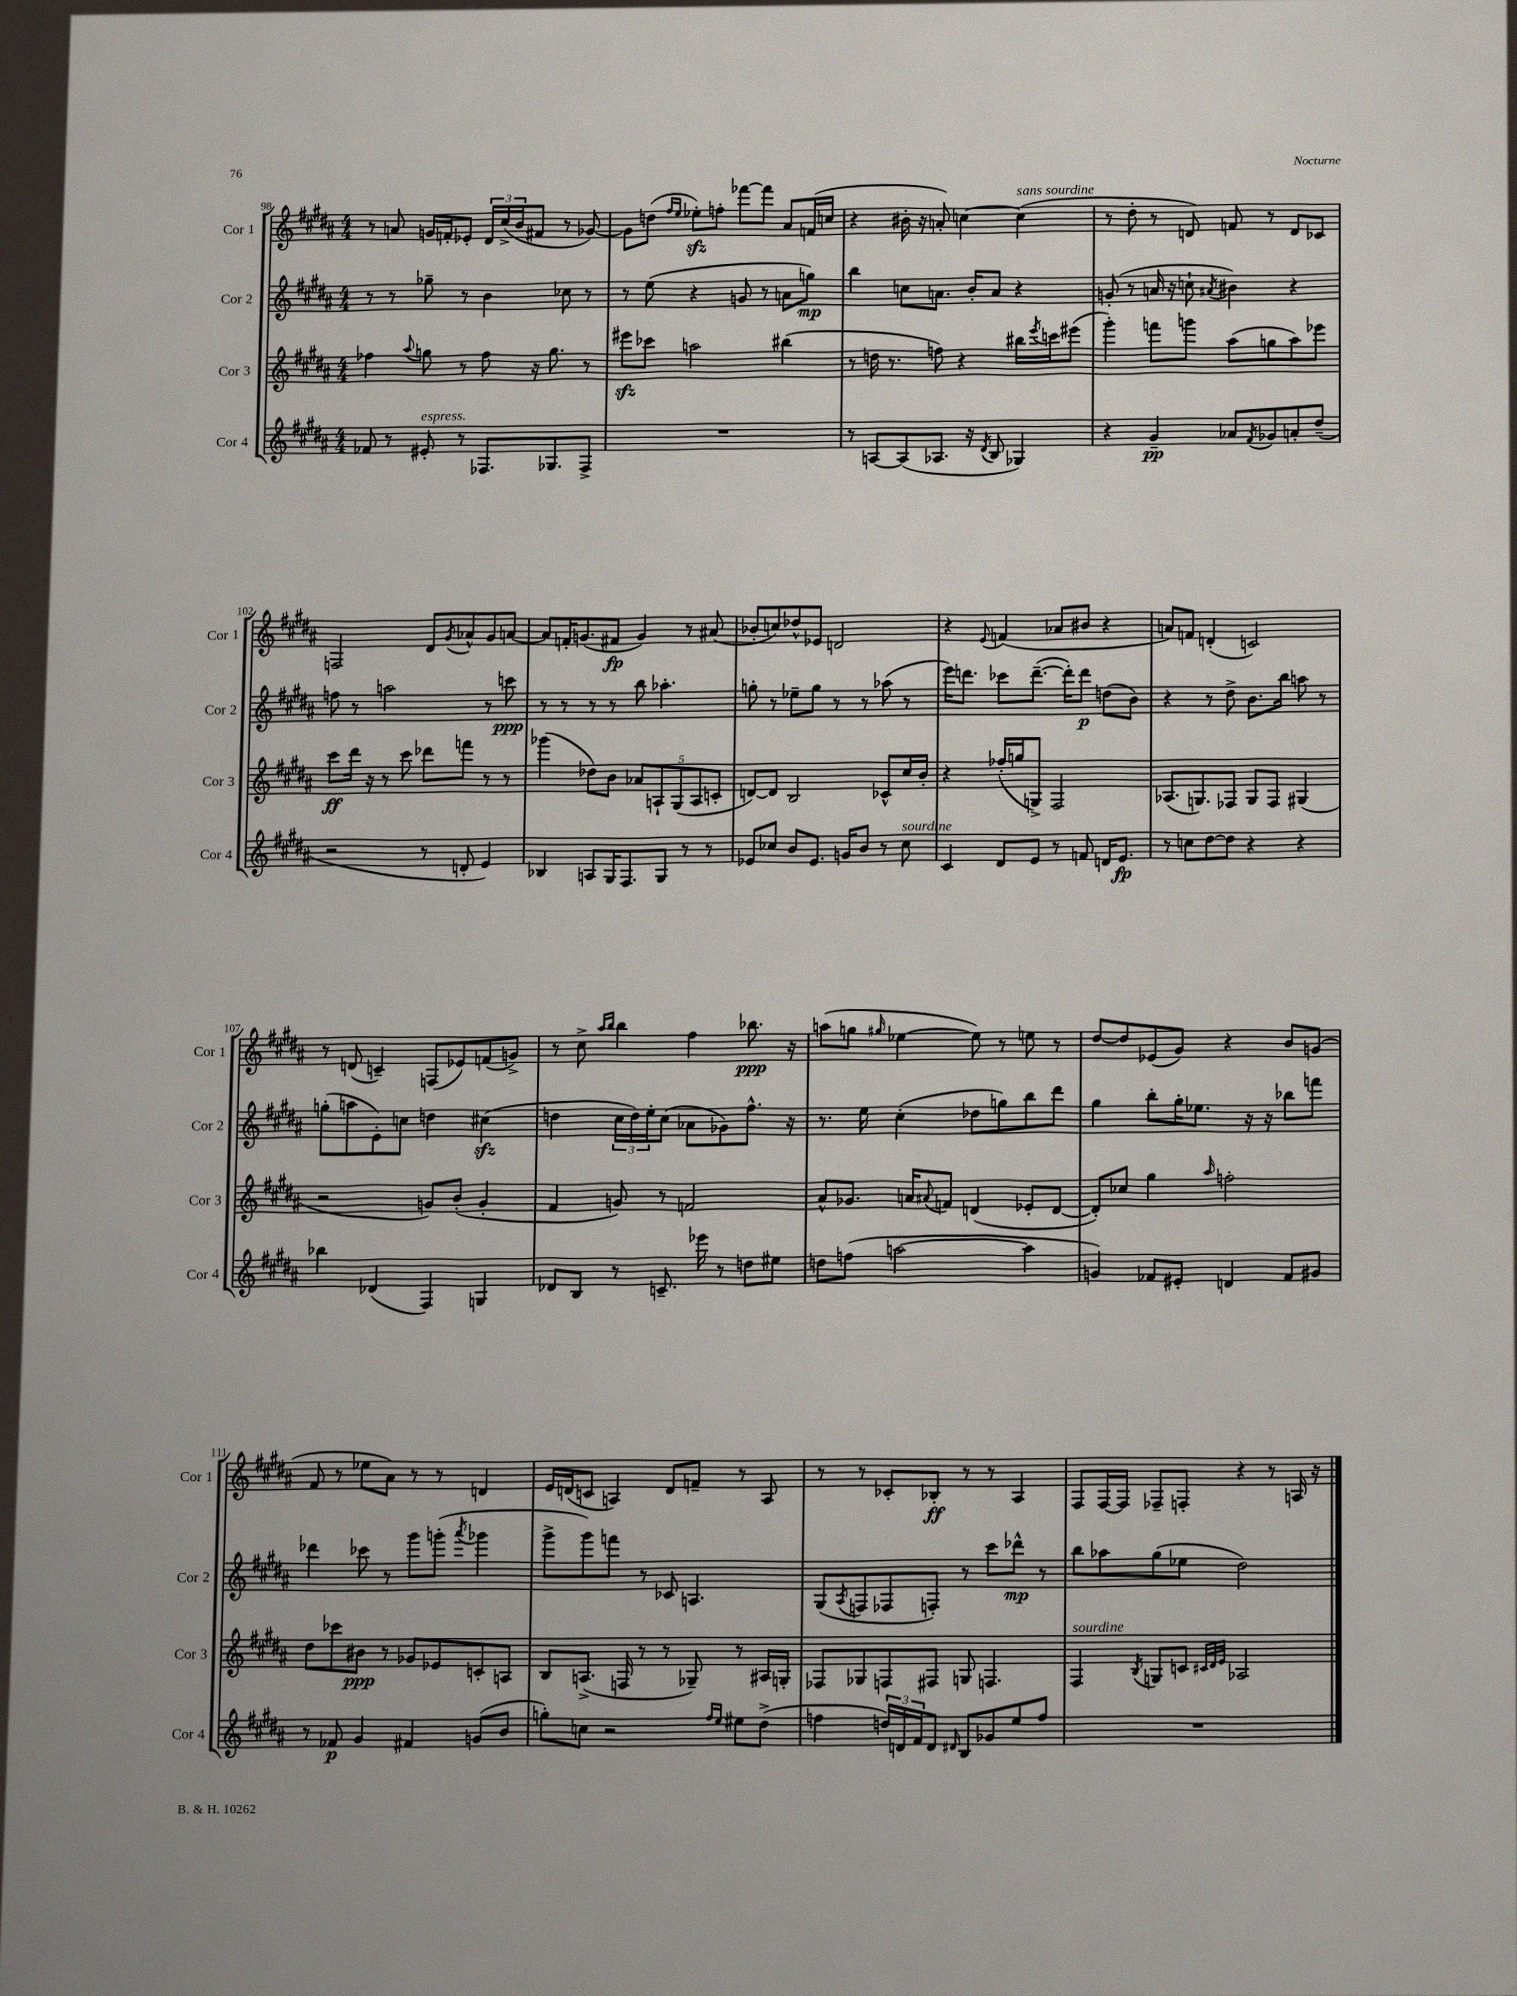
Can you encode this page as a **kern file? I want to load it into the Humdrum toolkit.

**kern	**dynam	**kern	**dynam	**kern	**dynam	**kern	**dynam
*part4	*part4	*part3	*part3	*part2	*part2	*part1	*part1
*staff4	*staff4	*staff3	*staff3	*staff2	*staff2	*staff1	*staff1
*I"Cor 4	*	*I"Cor 3	*	*I"Cor 2	*	*I"Cor 1	*
*I'Cor 4	*	*I'Cor 3	*	*I'Cor 2	*	*I'Cor 1	*
*clefG2	*	*clefG2	*	*clefG2	*	*clefG2	*
*k[f#c#g#d#a#]	*	*k[f#c#g#d#a#]	*	*k[f#c#g#d#a#]	*	*k[f#c#g#d#a#]	*
*M4/4	*	*M4/4	*	*M4/4	*	*M4/4	*
=98	=98	=98	=98	=98	=98	=98	=98
8f-X/	.	4ff-X\	.	8r	.	8r	.
8r	.	.	.	8r	.	8an/	.
.	.	8qqaa#/	.	.	.	.	.
!LO:TX:a:i:t=espress.	!	!	!	!	!	!	!
8e#X'/	.	8ggn\	.	8gg-X~\	.	16gn/LL	.
.	.	.	.	.	.	16fn'/J	.
8r	.	8r	.	8r	.	8e-X'/J	.
8.F-X/L	.	8ff-\	.	4b\	.	24d#/LL	.
.	.	.	.	.	.	(24cc#^/	.
.	.	.	.	.	.	24b/J	.
.	.	16r	.	.	.	8f#X/J	.
8.G-X/	.	8.gg\	.	.	.	.	.
.	.	.	.	8cc-X\	.	8r	.
8F-^/J	.	8r	.	8r	.	[8g-X/)	.
=99	=99	=99	=99	=99	=99	=99	=99
1r	.	8eee#Xzz\L	.	8r	.	8g-\L]	.
.	.	8ccc-X\J	.	(8ee\	.	(8ddn\J	.
.	.	.	.	.	.	16qqff#/LL	.
.	.	.	.	.	.	16qqee/JJ	.
.	.	2aan\	.	4r	.	8ee-Xzz'\L)	.
.	.	.	.	.	.	8ffn'\J	.
.	.	.	.	8gn/	.	[8fff-X\L	.
.	.	.	.	8r	.	8fff-\J]	.
.	.	(4bb#X\	.	8an\L	.	8a#/L	.
.	.	.	.	8ggn\J)	mp	(16fn/L	.
.	.	.	.	.	.	16ccn/JJ	.
=100	=100	=100	=100	=100	=100	=100	=100
8r	.	8r	.	4bb\	.	4r	.
[8An/L	.	16ddn\	.	.	.	.	.
.	.	8.r	.	.	.	.	.
(8A/]	.	.	.	8ccn\L	.	16b#X'\	.
.	.	.	.	.	.	16r	.
8.A-X/J	.	8ffn\)	.	8.an\J	.	8an'/)	.
.	.	4r	.	.	.	[4ccn\	.
16r	.	.	.	16b'/KL	.	.	.
8qd#/	.	.	.	.	.	.	.
8B/	.	.	.	8a/J	.	.	.
!	!	!	!	!	!	!LO:TX:a:i:t=sans sourdine	!
4G-X/)	.	16bb#X\LL	.	4r	.	(4cc\]	.
.	.	8qeee/	.	.	.	.	.
.	.	16cccn\J	.	.	.	.	.
.	.	(8eee#X\J	.	.	.	.	.
=101	=101	=101	=101	=101	=101	=101	=101
4r	.	4ggg#'\)	.	(8gn'/	.	8r	.
.	.	.	.	8r	.	8dd#'\	.
4g#~/	pp	8fffn\L	.	16an/	.	8r	.
.	.	.	.	16r	.	.	.
.	.	8gggn\J	.	8ccn`\	.	8dn/)	.
.	.	.	.	8qa#X/	.	.	.
8a-X/L	.	(8aa#\L	.	4b#X\)	.	8fn/	.
8qf#/	.	.	.	.	.	.	.
8g-X/	.	8ggn\	.	.	.	8r	.
8an'/	.	8aa#\)	.	4r	.	8d/L	.
(8dd#~/J	.	8eee-X\J	.	.	.	8c-X/J	.
!!LO:LB:g=z
=102	=102	=102	=102	=102	=102	=102	=102
2r	.	8ccc#\L	ff	8ffn\	.	2Fn/	.
.	.	16ddd#\Jk	.	8r	.	.	.
.	.	16r	.	.	.	.	.
.	.	8r	.	2aan\	.	.	.
.	.	8ccc#\	.	.	.	.	.
8r	.	8ddd-X\L	.	.	.	8d#/L	.
.	.	.	.	.	.	8qg#/	.
8dn'/	.	8fffn\J	.	.	.	8a-X^^/	.
4e/)	.	8r	.	8r	.	8g#/	.
.	.	8r	.	8cccn\	ppp	[8an/J	.
=103	=103	=103	=103	=103	=103	=103	=103
4B-X/	.	(4ggg-X\	.	8r	.	8a/L]	.
.	.	.	.	8r	.	16fn'/K	.
.	.	.	.	.	.	(8.gn/	.
8An/L	.	8dd-X\L)	.	8r	.	.	.
16G#/K	.	8b\J	.	8r	.	8f#X/J	fp
8.F#/	.	.	.	.	.	.	.
.	.	10a-X/L	.	8bb\	.	4g/)	.
.	.	10An`/	.	.	.	.	.
8G#/J	.	.	.	4.aa-X'\	.	.	.
.	.	(10G#/	.	.	.	.	.
8r	.	.	.	.	.	8r	.
.	.	10A/	.	.	.	.	.
8r	.	.	.	.	.	(8a#X/	.
.	.	10cn'/J	.	.	.	.	.
=104	=104	=104	=104	=104	=104	=104	=104
8e-X/L	.	[8dn/L)	.	8ggn'\	.	8b-X'/L	.
8cc-X/J	.	8d/J]	.	8r	.	8ccn/)	.
8b/L	.	2B/	.	8ee-X~\L	.	8dd-X^^/	.
8.e-/J	.	.	.	8gg\J	.	8e-X/J	.
.	.	.	.	8r	.	2dn/	.
16gn/KL	.	.	.	.	.	.	.
8b/J	.	.	.	8r	.	.	.
8r	.	8c-X^^/L	.	(8aa-X\	.	.	.
!LO:TX:a:i:t=sourdine	!	!	!	!	!	!	!
8cc-\	.	16cc#/L	.	8r	.	.	.
.	.	16b'/JJ	.	.	.	.	.
=105	=105	=105	=105	=105	=105	=105	=105
4c#/	.	4r	.	16eee\KL)	.	4r	.
.	.	.	.	8.dddn\J	.	.	.
.	.	.	.	.	.	8qqe/	.
8d#/L	.	(16ff-X'/LL	.	8ccc-X\L	.	(4fn/	.
.	.	16ggn/J	.	.	.	.	.
8e/J	.	8Gn^/J)	.	([8.ddd~\J	.	.	.
8r	.	2F#/	.	.	.	8a-X/L	.
.	.	.	.	16ddd'\KL])	.	.	.
8fn/	.	.	.	8ddd\J	p	8b#X/J	.
16dn/KL	.	.	.	(8ddn\L	.	4r	.
8.e/J	fp	.	.	.	.	.	.
.	.	.	.	8b\J)	.	.	.
=106	=106	=106	=106	=106	=106	=106	=106
8r	.	(8.A-X/L	.	4r	.	8an/L)	.
8ccn\L	.	.	.	.	.	8fn/J	.
.	.	8.Gn/)	.	.	.	.	.
[8dd#\	.	.	.	8r	.	(4dn'/	.
8dd#\J]	.	8F-X/J	.	8dd#^\	.	.	.
4r	.	8G/L	.	8.b\L	.	2cn/)	.
.	.	8F-/J	.	.	.	.	.
.	.	.	.	16bb\Jk	.	.	.
4r	.	(4G#X/	.	8aan\	.	.	.
.	.	.	.	8r	.	.	.
!!LO:LB:g=z
=107	=107	=107	=107	=107	=107	=107	=107
4bb-X\	.	2r	.	(8ggn'\L	.	8r	.
.	.	.	.	8aan\	.	(8dn/	.
(4d-X/	.	.	.	8e'\)	.	4cn~/)	.
.	.	.	.	8ccn\J	.	.	.
4F#/)	.	8gn/L)	.	4ddn\	.	(8Fn/L	.
.	.	(8b'/J	.	.	.	8e-X/)	.
4Gn/	.	4g'/	.	(4cc#Xzz\	.	(8fn/	.
.	.	.	.	.	.	8gn^/J)	.
=108	=108	=108	=108	=108	=108	=108	=108
8d-X/L	.	4f#/	.	4ddn\	.	8r	.
8B/J	.	.	.	.	.	8cc#^\	.
.	.	.	.	.	.	16qqaa#/LL	.
.	.	.	.	.	.	16qqbb/JJ	.
8r	.	8gn/)	.	24cc#\LL	.	4bb\	.
.	.	.	.	24dd\)	.	.	.
.	.	.	.	24ee'\J	.	.	.
8.cn~/	.	8r	.	(8cc#\J	.	.	.
.	.	2fn/	.	8a-X\L	.	4ff#\	.
16eee-X\	.	.	.	.	.	.	.
8r	.	.	.	8g-X\)	.	.	.
8ddn\L	.	.	.	8.ff#^^\J	.	8.bb-X\	ppp
8ee#X\J	.	.	.	.	.	.	.
.	.	.	.	16r	.	16r	.
=109	=109	=109	=109	=109	=109	=109	=109
8ddn\L	.	8a#^^/L	.	8.r	.	(8aan\L	.
(8ffn\J	.	8.g-X/J	.	.	.	8ggn\J	.
.	.	.	.	16ee\	.	.	.
.	.	.	.	.	.	16qqgg#X/	.
[2aan\	.	.	.	(4cc#'\	.	[4ee-X\	.
.	.	16an/KL	.	.	.	.	.
.	.	8qqa#X/	.	.	.	.	.
.	.	8fn/J	.	.	.	.	.
.	.	(4dn/	.	8dd-X\L	.	8ee-\])	.
.	.	.	.	8ggn\)	.	8r	.
4aa\]	.	8e-X'/L	.	8bb\	.	8een\	.
.	.	[8d/J	.	8ddd#\J	.	8r	.
=110	=110	=110	=110	=110	=110	=110	=110
4gn/)	.	8d'/L])	.	4gg#\	.	[8dd#/L	.
.	.	8cc-X/J	.	.	.	8dd#/]	.
8f-X/L	.	4gg#\	.	8bb'\L	.	(8e-X/	.
8e#X'/J	.	.	.	16gg#'\K	.	8g#/J)	.
.	.	.	.	8.ee-X\J	.	.	.
.	.	16qqaa#/	.	.	.	.	.
4dn/	.	2ffn'\	.	.	.	4r	.
.	.	.	.	16r	.	.	.
.	.	.	.	16r	.	.	.
8f-/L	.	.	.	8bb-X\L	.	8b/L	.
8g#X/J	.	.	.	8fffn\J	.	(8gn/J	.
!!LO:LB:g=z
=111	=111	=111	=111	=111	=111	=111	=111
8r	.	8dd#\L	.	4ddd-X\	.	8f#/	.
8f-X/	p	8ccc-X\	.	.	.	8r	.
4g#/	.	8b#X\J	ppp	8ccc-X\	.	8ee-X\L	.
.	.	8r	.	8r	.	8a#\J)	.
4f#X/	.	8g-X/L	.	8ggg#\L	.	8r	.
.	.	8e-X/	.	(8gggn'\J	.	8r	.
.	.	.	.	8qaaa#/	.	.	.
(8gn/L	.	8cn'/	.	4ggg-X\	.	4dn/	.
8b/J	.	8An/J	.	.	.	.	.
=112	=112	=112	=112	=112	=112	=112	=112
8ggn'\L)	.	8B/L	.	8ggg#^\L	.	16e/LL	.
.	.	.	.	.	.	(16dn/J	.
8ccn\J	.	(8.An^/J	.	8ggg#\)	.	8cn/J	.
2r	.	.	.	8fffn\J	.	4An/)	.
.	.	16Fn/	.	.	.	.	.
.	.	8r	.	8r	.	.	.
.	.	8r	.	8c-X/	.	8d/L	.
.	.	8G-X~/)	.	4.An/	.	8fn~/J	.
16qqff#/LL	.	.	.	.	.	.	.
16qqee/JJ	.	.	.	.	.	.	.
8ee#X\L	.	8r	.	.	.	8r	.
(8dd#^\J	.	16A#X/LL	.	.	.	8A/	.
.	.	16Gn'/JJ	.	.	.	.	.
=113	=113	=113	=113	=113	=113	=113	=113
4ffn\	.	8F-X/L	.	(8G#/L	.	8r	.
.	.	.	.	8qA#/	.	.	.
.	.	8G-X/	.	8Fn/	.	8r	.
24ddn/LL)	.	8Fn/	.	8F-X/	.	8c-X'/L	.
24dn/	.	.	.	.	.	.	.
24f#/J	.	.	.	.	.	.	.
8d/J	.	8F#X/J	.	8Fn'/J)	.	8B-X'/J	ff
16qqd#X/	.	.	.	.	.	.	.
8B/L	.	8Gn/	.	8r	.	8r	.
8g-X/	.	4.Fn/	.	8ccc#\L	.	8r	.
8ee/	.	.	.	8ddd-X^^\J	mp	4A#/	.
8ff/J	.	.	.	8r	.	.	.
=114	=114	=114	=114	=114	=114	=114	=114
!	!	!LO:TX:a:i:t=sourdine	!	!	!	!	!
1r	.	4F#/	.	8bb\L	.	8F#/L	.
.	.	.	.	8aa-X\	.	[16F#/L	.
.	.	.	.	.	.	16F#/JJ]	.
.	.	8qB/	.	.	.	.	.
.	.	8Gn/L	.	(8gg#\	.	8F-X~/L	.
.	.	8cn/J	.	8ee-X\J	.	8Fn'/J	.
.	.	32qqc#X/LLL	.	.	.	.	.
.	.	32qqd#/	.	.	.	.	.
.	.	32qqe/JJJ	.	.	.	.	.
.	.	2A-X/	.	2dd#\)	.	4r	.
.	.	.	.	.	.	8r	.
.	.	.	.	.	.	16An/	.
.	.	.	.	.	.	16r	.
==	==	==	==	==	==	==	==
*-	*-	*-	*-	*-	*-	*-	*-
